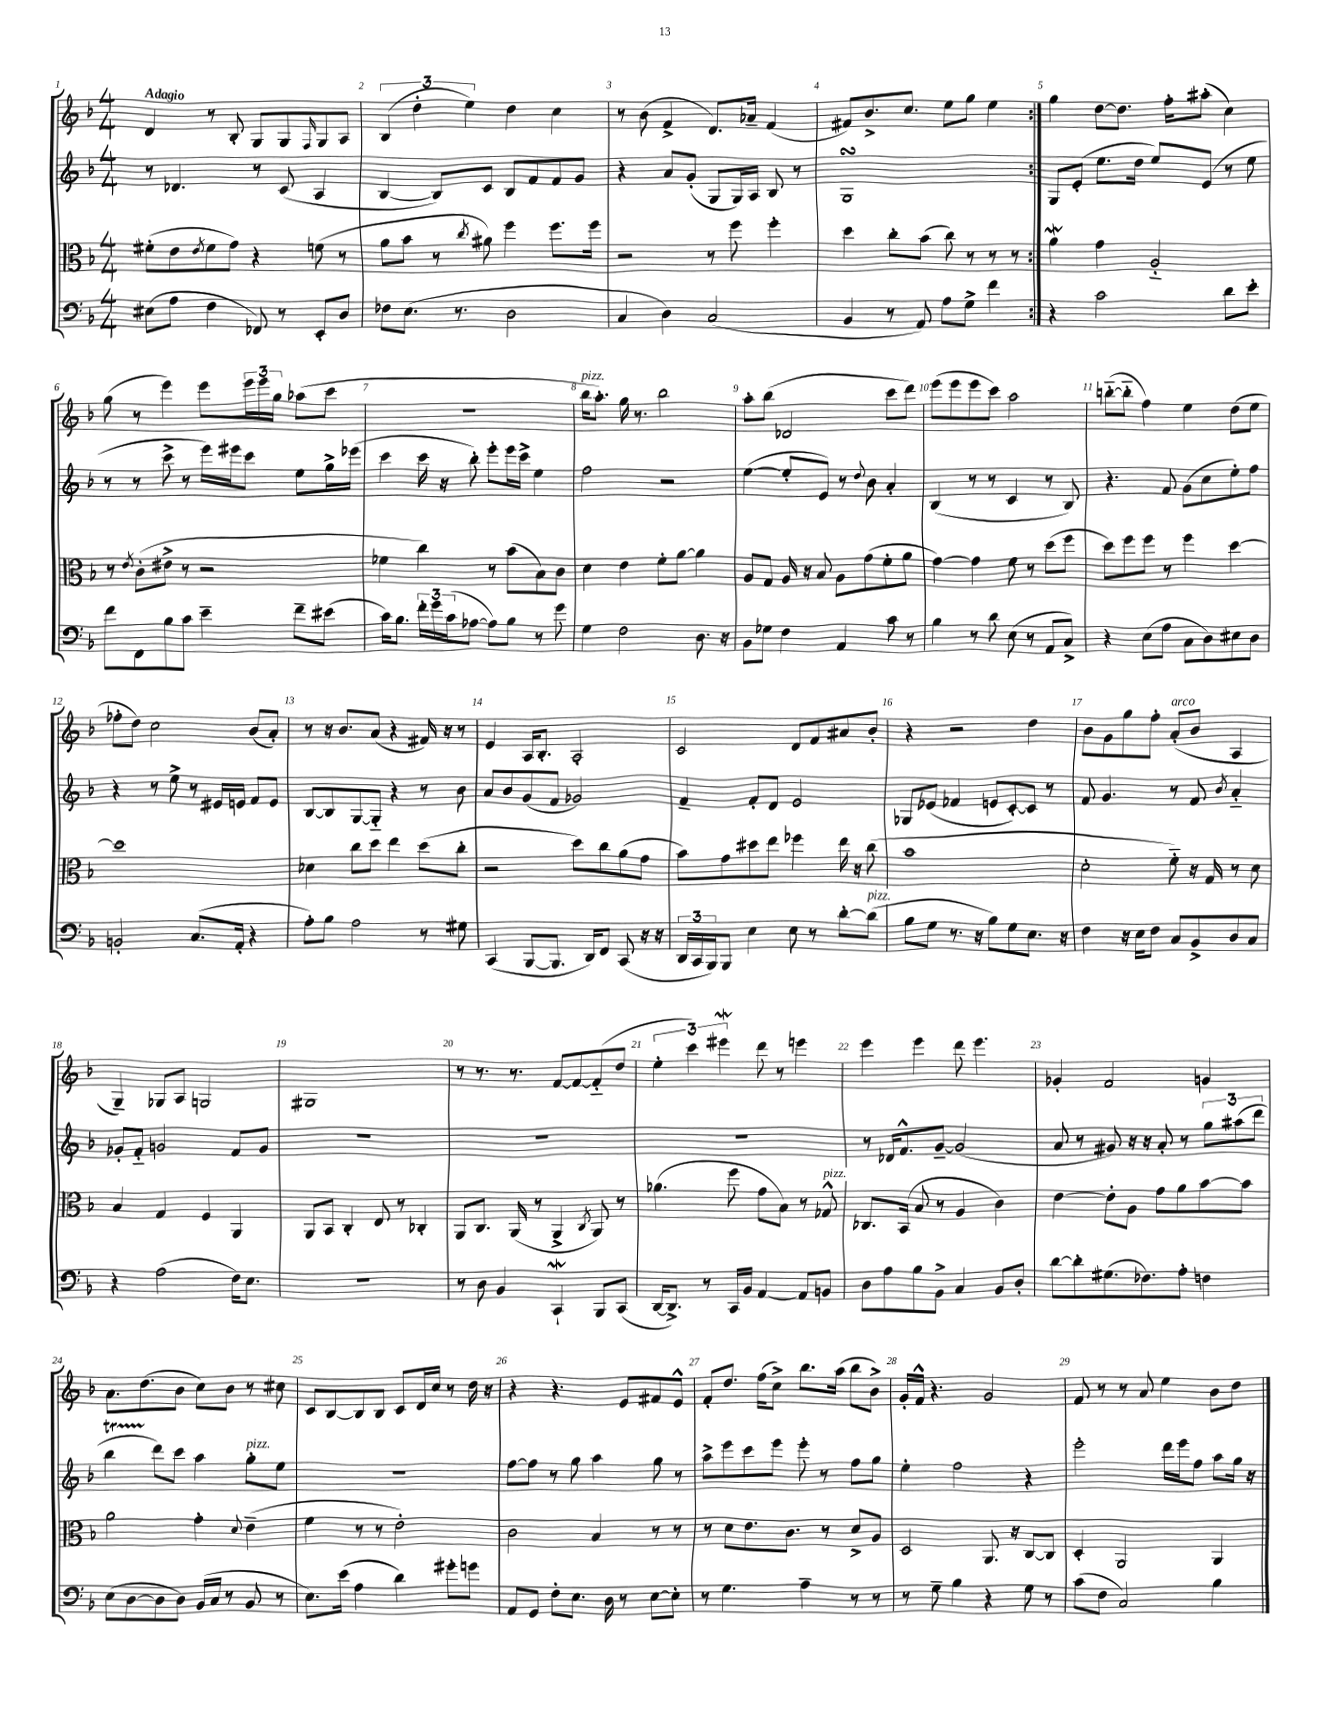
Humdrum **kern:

**kern	**kern	**kern	**kern
*part4	*part3	*part2	*part1
*staff4	*staff3	*staff2	*staff1
*clefF4	*clefC3	*clefG2	*clefG2
*k[b-]	*k[b-]	*k[b-]	*k[b-]
*M4/4	*M4/4	*M4/4	*M4/4
=1	=1	=1	=1
!	!	!	!LO:TX:a:B:t=Adagio
(8E#X\L	(8f#X'\L	8r	4d/
8A\J	8e\	4.d-X/	.
.	8qe/	.	.
4F\	8f#\	.	8r
.	8g\J)	.	8B-'/
8FF-X/)	4r	8r	8G/L
8r	.	(8c/	8G/
.	.	.	16qqF/
8EE'/L	(8fn\	4A/	8G/
8D/J	8r	.	8A/J
=2	=2	=2	=2
8F-X\L	8a\L	[4B-/	(6B-/
(8.E\J	8b-\J	.	.
.	.	.	6dd'\
.	8r	8B-/L])	.
8.r	.	.	.
.	.	.	6ee\)
.	8qcc/	.	.
.	8a#X\)	8c/J	.
2D\	4ff\	8B-/L	4dd\
.	.	8f/	.
.	8.ff\L	8f/	4cc\
.	.	8g/J	.
.	16ff\Jk	.	.
=3	=3	=3	=3
4C/	2r	4r	8r
.	.	.	(8b-\
4D\)	.	8a/L	4f^/
.	.	(8g'/J	.
(2C/	8r	8G/L	8.d/L)
.	8ff\	16G/L)	.
.	.	16A/JJ	16a-X~/Jk
.	4ff'\	8B-/	(4f/
.	.	8r	.
=4	=4	=4	=4
4BB-/	4dd\	1GsSSS	8f#X/L)
.	.	.	8.b-^/
8r	8cc'\L	.	.
.	.	.	8.cc/J
8AA/)	(8b-\J	.	.
8A\L	8cc\)	.	8ee\L
8G^\J	8r	.	8gg\J
4f\	8r	.	4ee\
.	8r	.	.
=5:|!	=5:|!	=5:|!	=5:|!
4r	4aW\	8G/L	4gg\
.	.	(8e'/J	.
2c\	4g\	8.ee\L	[8dd\L
.	.	.	8.dd\J]
.	.	16dd\Jk	.
.	2A/	8ee/L)	.
.	.	.	16ff'\KL
.	.	(8e/J	(8aa#X'\J
8d\L	.	8r	4cc\)
8e'\J	.	8ee\	.
!!LO:LB:g=z
=6	=6	=6	=6
8f\L	8r	8r	(8gg\
.	8qe/	.	.
8FF\	(8c'\L	8r	8r
8B-\	8e#X^\J	8ccc^\	4eee\)
8c\J	8r	8r	.
4e~\	2r	16eee\LL)	8eee\L
.	.	16eee#X\J	.
.	.	8ccc\J	24eee\L
.	.	.	24eee\
.	.	.	24gg\JJ
8f~\L	.	8ee\L	(8aa-X\L
(8e#X\J	.	16gg^\L	8ccc\J
.	.	(16eee-X\JJ	.
=7	=7	=7	=7
16c\KL)	4f-X\	4ccc\	1r
8.B-\J	.	.	.
24f'\LL	4cc\)	16ccc\	.
24g\	.	.	.
.	.	16r	.
(24c\J	.	.	.
[8A-X\J	.	8bb-'\)	.
8A-\L])	8r	8eee'\L	.
8B-\J	(8b-\L	16eee\L	.
.	.	16ccc^\JJ	.
8r	8B-\)	4ee\	.
8g\	8c\J	.	.
=8	=8	=8	=8
!	!	!	!LO:TX:a:i:t=pizz.
4G\	4d\	2ff\	16bb-\KL
.	.	.	8.aa'\J)
2F\	4e\	.	16gg\
.	.	.	8.r
.	8f'\L	2r	2bb-\
.	[8a\J	.	.
8.D\	4a\]	.	.
16r	.	.	.
=9	=9	=9	=9
8BB-\L	8A/L	([4ee\	8aa'\L
8G-X\J	8G/J	.	(8bb-\J
4F\	16A/	8ee'/L]	2d-X/
.	16r	.	.
.	8B-/	8e/J)	.
4AA/	8A\L	8r	.
.	.	8qqdd/	.
.	(8g\	8b-\	.
8c\	8f'\	4a'/	8ccc\L
8r	8a\J	.	8ddd\J)
=10	=10	=10	=10
4B-\	[4g\)	(4B-/	(8eee\L
.	.	.	8eee\
8r	4g\]	8r	8eee\
8d\	.	8r	8ccc\J)
(8E\	8f\	4c/	2aa\
8r	8r	.	.
8AA/L	(8dd\L	8r	.
8C^/J)	8ff\J	8B-/)	.
=11	=11	=11	=11
4r	8dd\L)	4.r	([8bbn\L
.	8ff\	.	8bb\J]
(8E\L	8ff\J	.	4ff\)
8A\J	8r	8f/	.
8C\L	4ff\	(8g\L	4ee\
8D\)	.	8cc\	.
8E#X\	[4dd\	8ee'\)	(8dd\L
8D\J	.	8ff\J	8ee\J
!!LO:LB:g=z
=12	=12	=12	=12
2BBn'/	1dd]	4r	8ff-X'\L
.	.	.	8dd\J)
.	.	8r	2cc\
.	.	8ee^\	.
(8.C/L	.	8r	.
.	.	16e#X/LL	.
16AA'/Jk	.	16en/JJ	.
4r	.	8f/L	(8b-/L
.	.	8e/J	8a'/J)
=13	=13	=13	=13
8A'\L)	4d-X\	[8B-/L	8r
8B-\J	.	8B-/]	16r
.	.	.	8.b-/L
2A\	8cc\L	[8G/	.
.	8dd\J	8G/J]	(8a/J
.	4ee\	4r	4r
8r	(8dd\L	8r	16f#X/)
.	.	.	16r
8G#X\	8cc'\J	8b-\	8r
=14	=14	=14	=14
(4CC/	2r	8a/L	4e/
.	.	8b-/	.
[8BBB-/L	.	(8g/	16A/KL
.	.	.	8.B-'/J
8.BBB-/J]	.	8f/J	.
.	8dd\L)	2g-X/)	2A'/
16DD/KL)	.	.	.
8FF/J	8cc\	.	.
(8CC/	(8a\	.	.
16r	8g\J	.	.
16r	.	.	.
=15	=15	=15	=15
24DD/LL	8b-\L)	4f~/	2c/
24CC/	.	.	.
24BBB-/J)	.	.	.
8BBB-/J	8g\	.	.
4E\	8dd#X\	8f'/L	.
.	8ee\J	8d/J	.
8E\	4ff-X\	2e/	8d/L
8r	.	.	8f/
[8d'\L	16ee\	.	8a#X/
.	16r	.	.
!LO:TX:a:i:t=pizz.	!	!	!
(8d\J]	(8cc\	.	8b-'/J
=16	=16	=16	=16
8B-\L	1b-	8G-X/L	4r
8G\J	.	(8e-X/J	.
8.r	.	4f-X/	2r
16r	.	.	.
8B-\L)	.	8en/L	.
8G\	.	[8c'/)	.
8.E\J	.	8c/J]	4dd\
.	.	8r	.
16r	.	.	.
=17	=17	=17	=17
4F\	2d'\	8f/	8b-\L
.	.	4.g/	8g\
16r	.	.	8gg\
16E\KL	.	.	.
8F\J	.	.	8ff'\J
!	!	!	!LO:TX:a:i:t=arco
8C/L	8f\)	8r	(8a'/L
8BB-^/	16r	8f/	8b-/J
.	16G/	.	.
.	.	8qb-/	.
8D/	8r	4a/	4A/
8C/J	8d\	.	.
!!LO:LB:g=z
=18	=18	=18	=18
4r	4B-/	8g-X'/L	4G~/)
.	.	8f/J	.
(2A\	4G/	2gn/	8G-X/L
.	.	.	8A/J
.	4F/	.	2Gn/
16F\KL)	4AA/	8f/L	.
8.E\J	.	.	.
.	.	8g/J	.
=19	=19	=19	=19
1r	8AA/L	1r	1G#X
.	8BB-/J	.	.
.	4C'/	.	.
.	8E/	.	.
.	8r	.	.
.	4C-X'/	.	.
=20	=20	=20	=20
8r	8AA/L	1r	8r
8D\	8.C/J	.	8.r
4BB-/	.	.	.
.	(16AA/	.	8.r
.	8r	.	.
4CCW`/	4AA^/	.	[8f/L
.	.	.	8f/_
.	8qC/	.	.
8BBB-/L	8AA/)	.	(8f/]
(8CC/J	8r	.	8dd/J
=21	=21	=21	=21
[16DD/KL	(4.a-X\	1r	6ee'\
8.DD^/J])	.	.	.
.	.	.	6ccc\)
8r	.	.	.
.	.	.	6eee#XW\
16CC/LL	8ff\	.	.
16BB-/JJ	.	.	.
[4AA/	8g\L	.	8ddd\
.	8B-\J)	.	8r
8AA/L]	8r	.	4eeen\
!	!LO:TX:a:i:t=pizz.	!	!
8BBn/J	8G-X^^/	.	.
=22	=22	=22	=22
8D\L	8.C-X/L	8r	4eee\
8A\	.	16d-X/KL	.
.	(16BB-/Jk	8.f^^/	.
8B-\	8B-/	.	4eee\
8BB-^\J	8r	[8g~/J	.
4C/	4A/	(2g/]	8ddd\
.	.	.	4.eee\
8BB-/L	4c\)	.	.
8D'/J	.	.	.
=23	=23	=23	=23
[8d\L	[4e\	8a/	4g-X'/
8d'\]	.	8r	.
(8.G#X\	8e'\L]	8g#X/)	2f/
.	8A\J	16r	.
8.F-X\)	.	16r	.
.	8g\L	8a'/	.
8A'\J	8a\	8r	.
4Fn\	[8b-\	12gg\L	4gn/
.	.	(12aa#X\	.
.	8b-\J]	.	.
.	.	12ddd\J	.
!!LO:LB:g=z
=24	=24	=24	=24
(8E\L	2a\	4bb-T\	8.a\L
[8D\	.	.	.
.	.	.	(8.dd\
8D\]	.	8ddd\L)	.
8D\J)	.	8ccc\J	8b-\J
(16BB-/LL	4g'\	4aa\	8cc\L)
16C/JJ	.	.	.
8r	.	.	8b-\J
.	8qqd/	.	.
!	!	!LO:TX:a:i:t=pizz.	!
8BB-/	(4e~\	8gg'\L	8r
8r	.	8ee\J	8cc#X\
=25	=25	=25	=25
8.E\L)	4f\	1r	8c/L
.	.	.	[8B-/
(16e\Jk	.	.	.
4A\	8r	.	8B-/]
.	8r	.	8B-/J
4d\)	2e'\)	.	8c/L
.	.	.	16d/L
.	.	.	16cc/JJ
8g#X'\L	.	.	8r
8gn\J	.	.	16dd\
.	.	.	16r
=26	=26	=26	=26
8AA/L	2c\	[8ff\L	4r
8GG/J	.	8ff\J]	.
8F'\L	.	8r	4.r
8.E\J	.	8gg\	.
.	4B-/	4aa\	.
16D\	.	.	.
8r	.	.	8e/L
[8E\L	8r	8gg\	8f#X/
8E'\J]	8r	8r	8e^^/J
=27	=27	=27	=27
8r	8r	8aa^\L	8f'/L
4.G\	8d\L	8eee\	8.dd/J
.	8.e\	8ccc\	.
.	.	.	(16ff\KL
.	.	8eee\J	8cc^\J)
.	8.c\J	.	.
4A~\	.	8eee'\	8.bb-\L
.	8r	8r	.
.	.	.	(16aa\Jk
8r	8d^/L	8ff\L	8bb-\L
8r	8A/J	8gg\J	8b-^\J)
=28	=28	=28	=28
8r	2D/	4ee'\	16g'/LL
.	.	.	16f^^/JJ
8G~\	.	.	4.r
4B-\	.	2ff\	.
4r	8.AA/	.	2g/
.	16r	.	.
8G\	[8C/L	4r	.
8r	8C/J]	.	.
=29	=29	=29	=29
(8c\L	4D'/	2eee'\	8f/
8F\J	.	.	8r
2C/)	2AA/	.	8r
.	.	.	8a/
.	.	16ddd\LL	4ee\
.	.	16eee\J	.
.	.	8ff\J	.
4B-\	4AA/	8aa\L	8b-\L
.	.	16gg\Jk	8dd\J
.	.	16r	.
==	==	==	==
*-	*-	*-	*-
